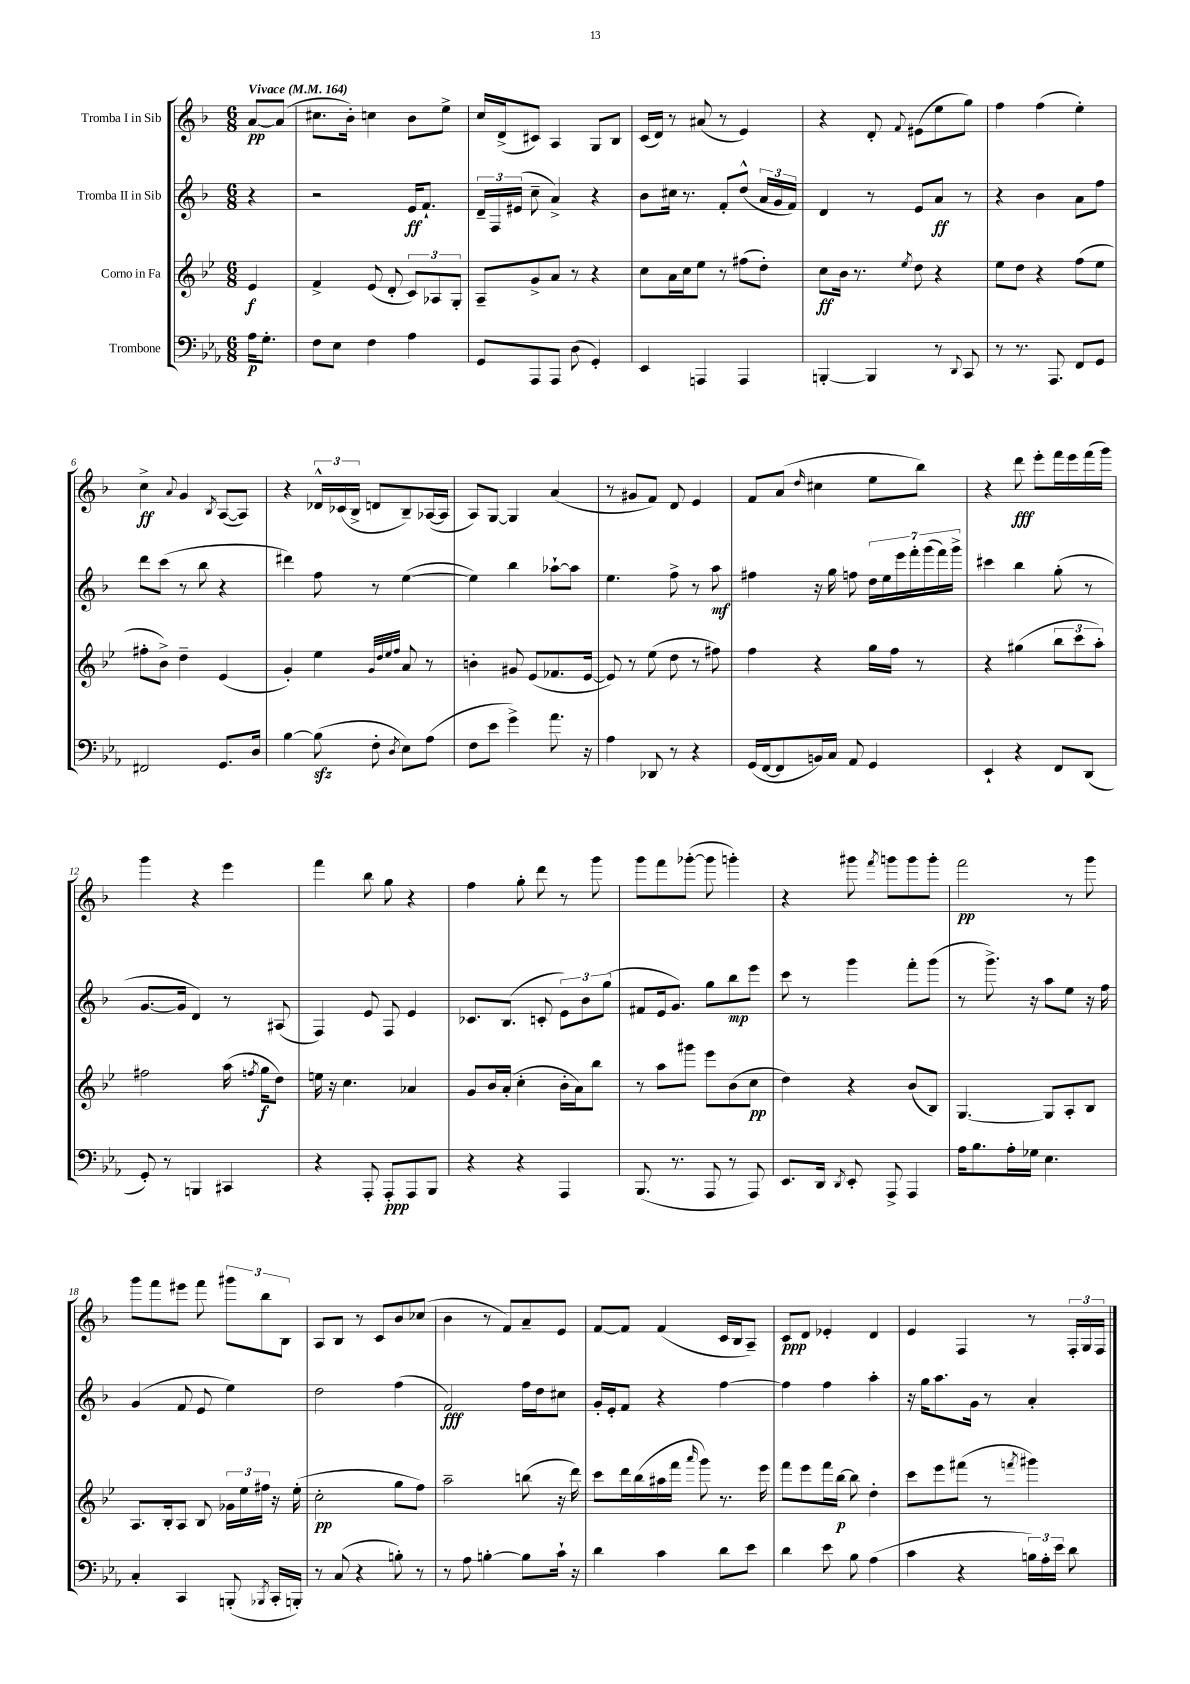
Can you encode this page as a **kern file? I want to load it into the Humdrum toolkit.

**kern	**dynam	**kern	**dynam	**kern	**dynam	**kern	**dynam
*part4	*part4	*part3	*part3	*part2	*part2	*part1	*part1
*staff4	*staff4	*staff3	*staff3	*staff2	*staff2	*staff1	*staff1
*I"Trombone	*	*I"Corno in Fa	*	*I"Tromba II in Sib	*	*I"Tromba I in Sib	*
*clefF4	*	*clefG2	*	*clefG2	*	*clefG2	*
*k[b-e-a-]	*	*k[b-e-]	*	*k[b-]	*	*k[b-]	*
*M6/8	*	*M6/8	*	*M6/8	*	*M6/8	*
*MM164	*	*MM164	*	*MM164	*	*MM164	*
=	=	=	=	=	=	=	=
!	!	!	!	!	!	!LO:TX:a:B:t=Vivace	!
16A-\KL	p	4e-/	f	4r	.	[8a/L	pp
8.G'\J	.	.	.	.	.	.	.
.	.	.	.	.	.	(8a/J]	.
=1	=1	=1	=1	=1	=1	=1	=1
8F\L	.	4f^/	.	2r	.	8.cc#X\L	.
8E-\J	.	.	.	.	.	.	.
.	.	.	.	.	.	16b-'\Jk)	.
4F\	.	(8e-/	.	.	.	4ccn\	.
.	.	8d'/	.	.	.	.	.
4A-\	.	12c/L)	.	16e/KL	ff	8b-\L	.
.	.	.	.	8.f`/J	.	.	.
.	.	12A-X/	.	.	.	.	.
.	.	.	.	.	.	8ee^\J	.
.	.	12G'/J	.	.	.	.	.
=2	=2	=2	=2	=2	=2	=2	=2
8GG/L	.	8A~/L	.	24d~/LL	.	16cc/LL	.
.	.	.	.	24F/	.	.	.
.	.	.	.	.	.	(16d^/J	.
.	.	.	.	(24e#X/JJ	.	.	.
8AAA-/	.	8g^/	.	8cc~\	.	8c#X/J)	.
8AAA-/J	.	8a/J	.	4a^/)	.	4A/	.
(8D\	.	8r	.	.	.	.	.
4GG'/)	.	4r	.	4r	.	8G/L	.
.	.	.	.	.	.	8B-/J	.
=3	=3	=3	=3	=3	=3	=3	=3
4EE-/	.	8cc\L	.	8b-\L	.	(16c/LL	.
.	.	.	.	.	.	16d/JJ)	.
.	.	16a\L	.	16cc#X\Jk	.	8r	.
.	.	16cc\J	.	8.r	.	.	.
4AAAn/	.	8ee-\J	.	.	.	(8a#X/	.
.	.	8r	.	8f'/L	.	8r	.
4AAA/	.	(8ff#X\L	.	(8dd^^/J	.	4e/)	.
.	.	8dd'\J)	.	24a/LL	.	.	.
.	.	.	.	24g/	.	.	.
.	.	.	.	24f/JJ)	.	.	.
=4	=4	=4	=4	=4	=4	=4	=4
[4BBBn'/	.	8cc\L	ff	4d/	.	4r	.
.	.	16b-\Jk	.	.	.	.	.
.	.	8.r	.	.	.	.	.
4BBB/]	.	.	.	8r	.	8d'/	.
.	.	8qee-/	.	.	.	8qqf/	.
.	.	8dd\	.	8e/L	.	(8e#X\L	.
8r	.	4r	.	8a/J	ff	8ee\	.
8qqDD/	.	.	.	.	.	.	.
8CC/	.	.	.	8r	.	8gg\J)	.
=5	=5	=5	=5	=5	=5	=5	=5
8r	.	8ee-\L	.	4r	.	4ff\	.
8.r	.	8dd\J	.	.	.	.	.
.	.	4r	.	4b-\	.	(4ff\	.
8.AAA-/	.	.	.	.	.	.	.
8FF/L	.	(8ff\L	.	8a\L	.	4ee'\)	.
8GG/J	.	8ee-\J	.	8ff\J	.	.	.
!!LO:LB:g=z
=6	=6	=6	=6	=6	=6	=6	=6
2FF#X/	.	8ff#X'\L	.	8ddd\L	.	4cc^\	ff
.	.	8b-^\J)	.	(8ccc\J	.	.	.
.	.	.	.	.	.	8qqa/	.
.	.	4dd~\	.	8r	.	4g/	.
.	.	.	.	8bb-\	.	.	.
.	.	.	.	.	.	8qB-/	.
8.GG/L	.	(4e-/	.	4r	.	([8A/L	.
.	.	.	.	.	.	8A/J])	.
16D/Jk	.	.	.	.	.	.	.
=7	=7	=7	=7	=7	=7	=7	=7
[4B-\	.	4g'/)	.	4ddd#X\)	.	4r	.
(8B-zz\]	.	4ee-\	.	8ff\	.	24d-X^^/LL	.
.	.	.	.	.	.	(24c-X/	.
.	.	.	.	.	.	24B-^/JJ	.
8F'\	.	.	.	8r	.	8dn/L	.
.	.	32qqg/LLL	.	.	.	.	.
.	.	32qqdd/	.	.	.	.	.
.	.	32qqee-/	.	.	.	.	.
8qD/	.	32qqff/JJJ	.	.	.	.	.
8E-\L)	.	8a/	.	([4ee\	.	8B-~/)	.
(8A-\J	.	8r	.	.	.	([16A-X/L	.
.	.	.	.	.	.	16A-/JJ]	.
=8	=8	=8	=8	=8	=8	=8	=8
8F\L	.	4bn'\	.	4ee\])	.	8A/L)	.
8e-\J	.	.	.	.	.	[8G/J	.
4g^\)	.	8g#X/	.	4bb-\	.	4G/]	.
.	.	(8e-/L	.	.	.	.	.
8.a-\	.	8.f-X/	.	[8aa-X`\L	.	(4a/	.
.	.	.	.	8aa-\J]	.	.	.
16r	.	[16e-/Jk	.	.	.	.	.
=9	=9	=9	=9	=9	=9	=9	=9
4A-\	.	8e-/])	.	4.ee\	.	8r	.
.	.	8r	.	.	.	8g#X/L	.
8DD-X/	.	(8ee-\	.	.	.	8f/J)	.
8r	.	8dd\	.	8ff^\	.	8d/	.
4r	.	8r	.	8r	.	4e/	.
.	.	8ff#X\)	.	8aa\	mf	.	.
=10	=10	=10	=10	=10	=10	=10	=10
(16GG/LL	.	4ff\	.	4ff#X\	.	8f/L	.
[16FF/J	.	.	.	.	.	.	.
8FF/]	.	.	.	.	.	(8a/J	.
.	.	.	.	.	.	16qqdd/	.
16BBn/L)	.	4r	.	16r	.	4cc#X\	.
16C/JJ	.	.	.	16gg\	.	.	.
8AA-/	.	.	.	8ffn\	.	.	.
4GG/	.	16gg\LL	.	28dd\LL	.	8ee\L	.
.	.	.	.	28ee\	.	.	.
.	.	16ff\JJ	.	.	.	.	.
.	.	.	.	28eee\	.	.	.
.	.	.	.	28fff'\	.	.	.
.	.	8r	.	.	.	8bb-\J)	.
.	.	.	.	(28ggg\	.	.	.
.	.	.	.	28fff\)	.	.	.
.	.	.	.	28ggg^\JJ	.	.	.
=11	=11	=11	=11	=11	=11	=11	=11
4EE-`/	.	4r	.	4ccc#X\	.	4r	.
4r	.	(4gg#X\	.	4bb-\	.	8ddd\	fff
.	.	.	.	.	.	8eee'\L	.
8FF/L	.	12bb-\L	.	(8gg'\	.	16fff\L	.
.	.	.	.	.	.	16eee\	.
.	.	12ccc\	.	.	.	.	.
(8DD/J	.	.	.	8r	.	(16fff\	.
.	.	12aa'\J)	.	.	.	.	.
.	.	.	.	.	.	16ggg\JJ)	.
!!LO:LB:g=z
=12	=12	=12	=12	=12	=12	=12	=12
8GG'/)	.	2ff#X\	.	[8.g/L	.	4ggg\	.
8r	.	.	.	.	.	.	.
.	.	.	.	16g/Jk]	.	.	.
4BBBn/	.	.	.	4d/)	.	4r	.
4CC#X/	.	(16aa\	.	8r	.	4eee\	.
.	.	8qffn/	.	.	.	.	.
.	.	16gg\KL	f	.	.	.	.
.	.	8dd\J)	.	(8A#X/	.	.	.
=13	=13	=13	=13	=13	=13	=13	=13
4r	.	16een\	.	4F/)	.	4fff\	.
.	.	16r	.	.	.	.	.
.	.	4.cc\	.	.	.	.	.
8AAA-'/	.	.	.	8e/	.	8bb-\	.
8AAA-'/L	ppp	.	.	8F/	.	8gg\	.
8AAA-/	.	4a-X/	.	4e/	.	4r	.
8BBB-/J	.	.	.	.	.	.	.
=14	=14	=14	=14	=14	=14	=14	=14
4r	.	8g/L	.	8.c-X/L	.	4ff\	.
.	.	16b-/L	.	.	.	.	.
.	.	(16a'/JJ	.	(8.B-/J	.	.	.
4r	.	4cc'\	.	.	.	8gg'\	.
.	.	.	.	8cn'/	.	8ddd\	.
4AAA-/	.	16b-'\LL	.	12e\L)	.	8r	.
.	.	16a\J)	.	.	.	.	.
.	.	.	.	12b-\	.	.	.
.	.	8bb-\J	.	.	.	8ggg\	.
.	.	.	.	(12gg\J	.	.	.
=15	=15	=15	=15	=15	=15	=15	=15
(8.BBB-/	.	8r	.	8f#X/L	.	8ggg\L	.
.	.	8aa\L	.	16e/k	.	8fff\	.
8.r	.	.	.	8.g/J)	.	.	.
.	.	8ggg#X\J	.	.	.	([8ggg-X'\J	.
8AAA-/	.	8eee-\L	.	8gg\L	.	8ggg-\]	.
8r	.	(8b-\	.	8bb-\	mp	4gggn'\)	.
8AAA-/)	.	8cc\J	pp	8eee\J	.	.	.
=16	=16	=16	=16	=16	=16	=16	=16
8.EE-/L	.	4dd\)	.	8ccc\	.	4r	.
.	.	.	.	8r	.	.	.
16DD/Jk	.	.	.	.	.	.	.
8qDD/	.	.	.	.	.	.	.
8EE-'/	.	4r	.	4ggg\	.	8ggg#X\	.
.	.	.	.	.	.	8qfff/	.
8AAA-^/	.	.	.	.	.	8gggn\L	.
4AAA-/	.	(8b-/L	.	8fff'\L	.	8ggg\	.
.	.	8B-/J)	.	(8ggg\J	.	8ggg'\J	.
=17	=17	=17	=17	=17	=17	=17	=17
16A-\KL	.	[4.G/	.	8r	.	2fff\	pp
8.B-\	.	.	.	.	.	.	.
.	.	.	.	8.ggg^\)	.	.	.
16A-'\L	.	.	.	.	.	.	.
16G-X\JJ	.	.	.	16r	.	.	.
4.E-\	.	8G/L]	.	8aa\L	.	.	.
.	.	8A'/	.	8ee\J	.	8r	.
.	.	8B-/J	.	16r	.	8ggg\	.
.	.	.	.	16ff\	.	.	.
!!LO:LB:g=z
=18	=18	=18	=18	=18	=18	=18	=18
4C'/	.	8.A/L	.	(4g/	.	8ggg\L	.
.	.	.	.	.	.	8fff\	.
.	.	16B-'/k	.	.	.	.	.
4CC/	.	8A/J	.	8f/	.	8eee#X\J	.
.	.	8B-/	.	8e/	.	8fff\	.
(8BBBn'/	.	24g-X\LL	.	4ee\)	.	12ggg#X\L	.
.	.	24ee-\	.	.	.	.	.
.	.	24ff#X\JJ	.	.	.	12bb-\	.
8qBBB-X/	.	.	.	.	.	.	.
16CC'/LL	.	16r	.	.	.	.	.
.	.	.	.	.	.	12B-\J	.
16BBBn'/JJ)	.	(16ee-'\	.	.	.	.	.
=19	=19	=19	=19	=19	=19	=19	=19
8r	.	2cc'\	pp	2dd\	.	8A/L	.
(8C/	.	.	.	.	.	8B-/J	.
4r	.	.	.	.	.	8r	.
.	.	.	.	.	.	8c/L	.
8Bn'\)	.	8gg\L	.	(4ff\	.	8b-/	.
8r	.	8ff\J)	.	.	.	(8cc-X/J	.
=20	=20	=20	=20	=20	=20	=20	=20
8r	.	2aa~\	.	2f/)	fff	4b-\	.
8A-\	.	.	.	.	.	.	.
[4Bn'\	.	.	.	.	.	8r	.
.	.	.	.	.	.	8f/L)	.
8B\L]	.	(8bbn\	.	16ff\LL	.	8a~/	.
.	.	.	.	16dd\J	.	.	.
16c`\Jk	.	16r	.	8cc#X\J	.	8e/J	.
16r	.	16ddd\)	.	.	.	.	.
=21	=21	=21	=21	=21	=21	=21	=21
4d\	.	8ccc\L	.	16g'/LL	.	[8f/L	.
.	.	.	.	16e'/J	.	.	.
.	.	16ddd\L	.	8f/J	.	8f/J]	.
.	.	(16bb-\	.	.	.	.	.
4c\	.	16aa#X\	.	4r	.	(4f/	.
.	.	16fff\JJ	.	.	.	.	.
.	.	16qqaaa/	.	.	.	.	.
.	.	8ggg\)	.	.	.	.	.
8d\L	.	8.r	.	[4ff\	.	16c/LL	.
.	.	.	.	.	.	16B-/J	.
8e-\J	.	.	.	.	.	8A~/J)	.
.	.	16eee-\	.	.	.	.	.
=22	=22	=22	=22	=22	=22	=22	=22
4d\	.	8fff\L	.	4ff\]	.	8c/L	ppp
.	.	8eee-\	.	.	.	8d/J	.
8e-\	.	16fff\L	.	4ff\	.	4e-X'/	.
.	.	[16bb-\JJ	p	.	.	.	.
8B-\	.	8bb-\]	.	.	.	.	.
(4A-\	.	4dd'\	.	4aa'\	.	4d/	.
=23	=23	=23	=23	=23	=23	=23	=23
4c\	.	8ccc\L	.	16r	.	4e/	.
.	.	.	.	16gg\KL	.	.	.
.	.	8eee-\	.	8.aa\	.	.	.
4r	.	(8fff#X\J	.	.	.	4F/	.
.	.	.	.	16g\Jk	.	.	.
.	.	8r	.	8r	.	.	.
.	.	8qfffn/	.	.	.	.	.
24Bn\LL)	.	4ggg#X\)	.	4a'/	.	8r	.
24A-'\	.	.	.	.	.	.	.
24e-\JJ	.	.	.	.	.	.	.
8d\	.	.	.	.	.	24F'/LL	.
.	.	.	.	.	.	24G/	.
.	.	.	.	.	.	24F/JJ	.
==	==	==	==	==	==	==	==
*-	*-	*-	*-	*-	*-	*-	*-
